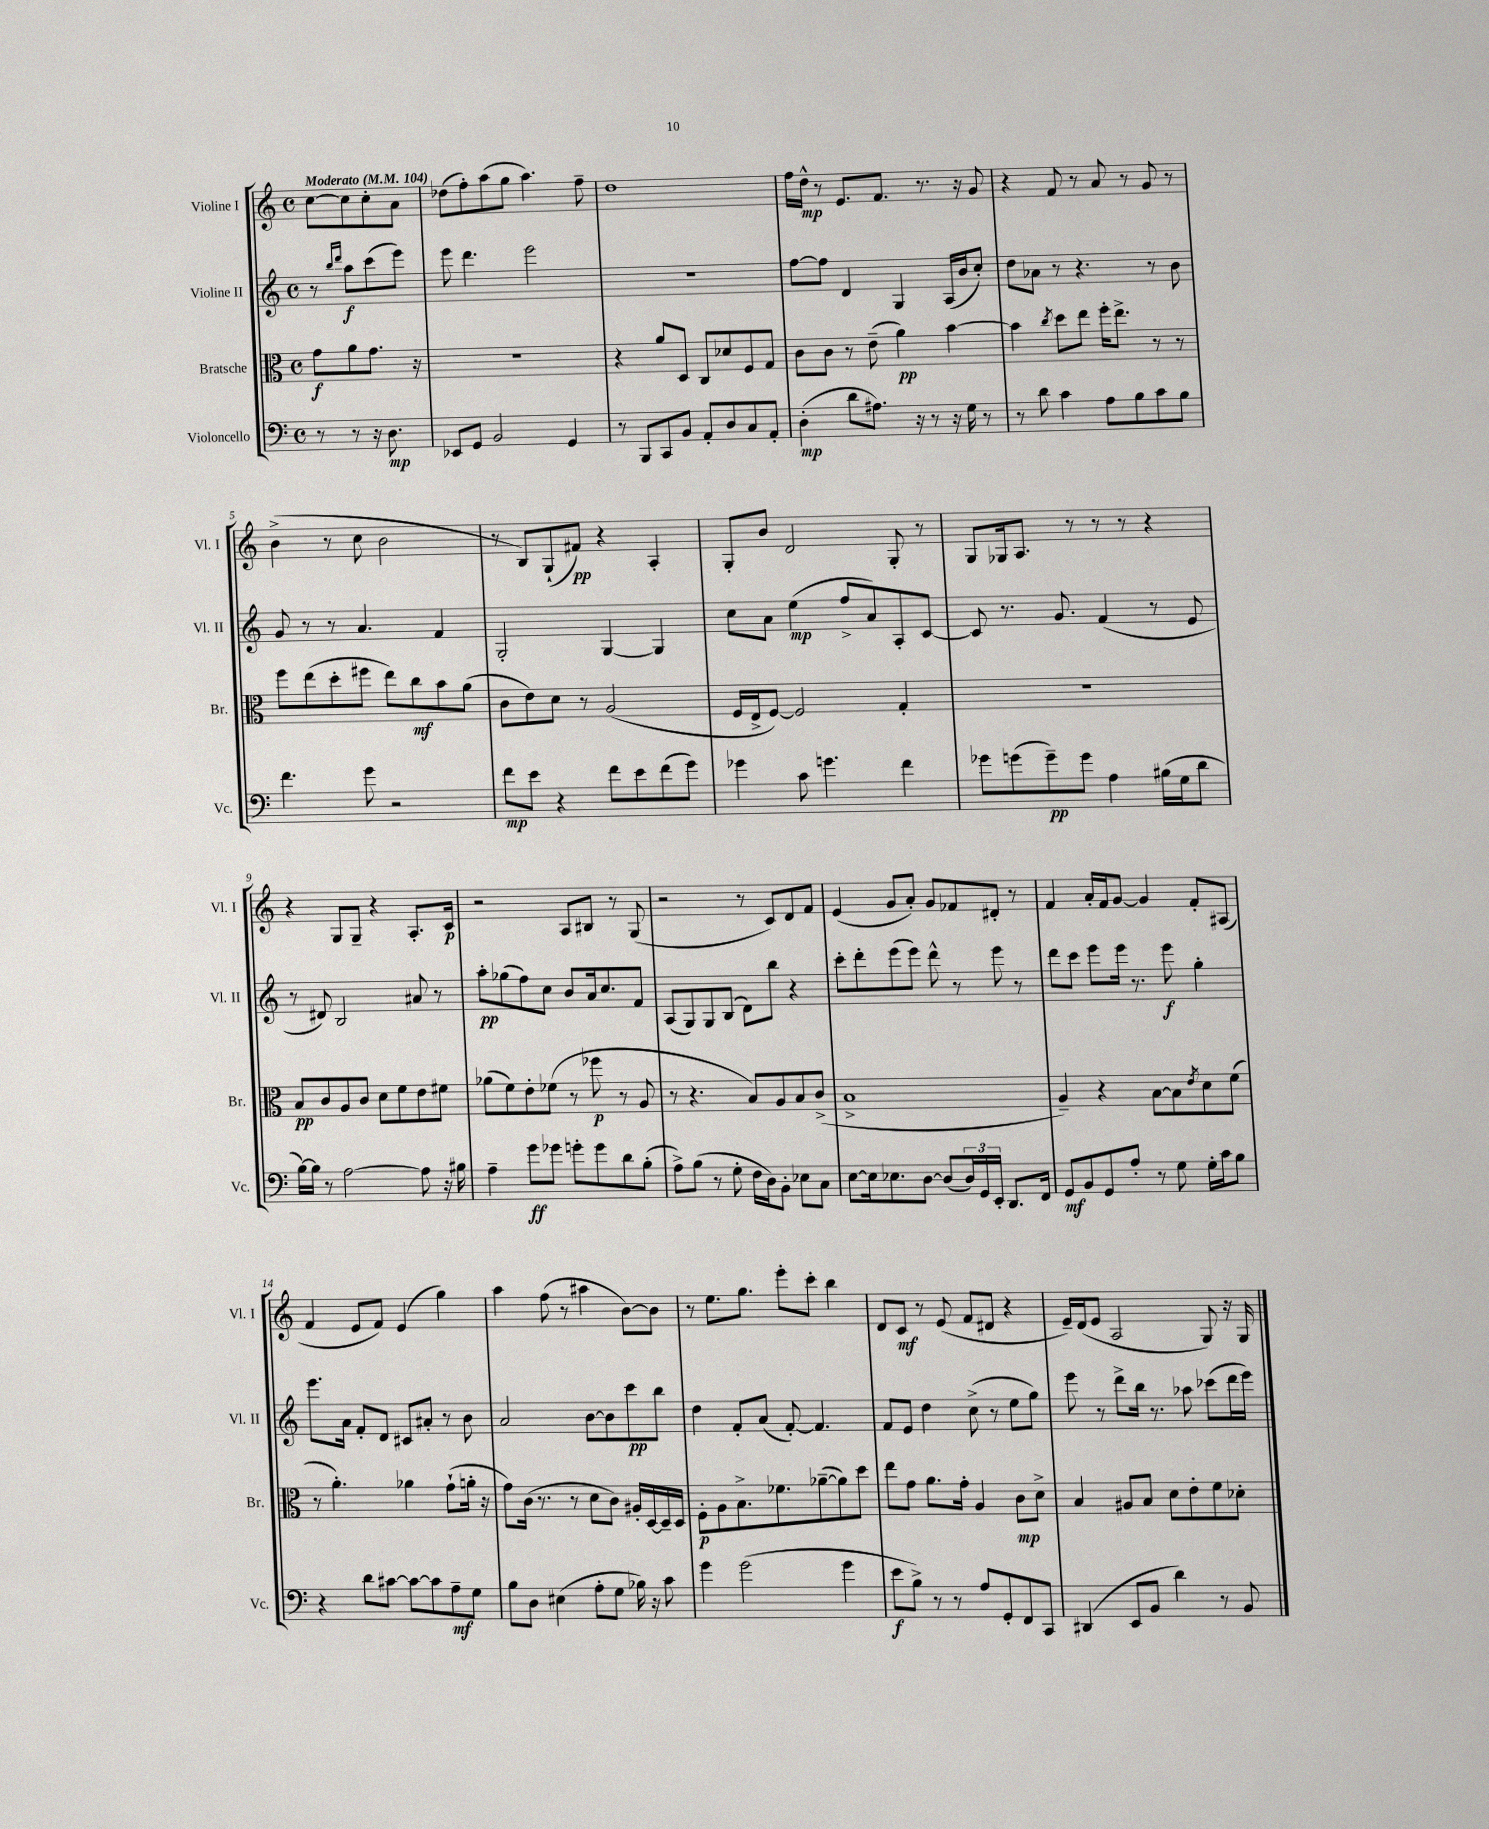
<<
\new StaffGroup <<
\new Staff = "s0" \with { instrumentName = "Violine I" shortInstrumentName = "Vl. I" } {
    \clef treble \key c \major \defaultTimeSignature \time 4/4 \partial 2 \tempo "Moderato" 4 = 104
    c''8~ c''8 c''8-. a'8 |
    des''8( f''8-.) a''8( g''8 a''4.) f''8-- |
    d''1 |
    f''16 d''16-^\mp r8 e'8. f'8. r8. r16 g'8 |
    r4 f'8 r8 a'8 r8 g'8 r8 |
    b'4->( r8 c''8 b'2 |
    r8 b8) g8-!( fis'8\pp) r4 a4-. |
    g8-. b'8 d'2 g8-. r8 |
    g8 ges16 a8. r8 r8 r8 r4 |
    r4 g8 g8-- r4 a8.-. c'16\p |
    r2 a8 bis8 r8 g8( |
    r2 r8 c'8) d'8 f'8 |
    e'4( g'8 a'8-.) g'8 fes'8 dis'8-. r8 |
    f'4 a'16-. f'16 g'8~ g'4 f'8-. ais8( |
    f'4 e'8 f'8) e'4( g''4) |
    a''4 f''8( r8 ais''4 b'8~) b'8 |
    r8 e''8. g''8. e'''8-. c'''8-. b''4 |
    d'8 c'8\mf r8 e'8( f'8 dis'8 r4 |
    e'16--) d'16( e'8 a2 g8) r16 g16 \bar "|." |
}
\new Staff = "s1" \with { instrumentName = "Violine II" shortInstrumentName = "Vl. II" } {
    \clef treble \key c \major \defaultTimeSignature \time 4/4 \partial 2
    r8 \grace { b''16 d'''16 } a''8\f c'''8( e'''8) |
    e'''8 d'''4. e'''2 |
    R1 |
    f''8~ f''8 d'4 g4 a16( b'16 c''8-.) |
    d''8 aes'8 r8 r4. r8 b'8 |
    g'8 r8 r8 a'4. f'4 |
    g2-. g4~ g4 |
    c''8 a'8 e''4\mp( f''8-> a'8) a8-. c'8~ |
    c'8 r8. g'8. f'4( r8 e'8 |
    r8 dis'8) b2 ais'8 r8 |
    a''8-.\pp ges''8( f''8) c''8 b'8 a'16 c''8. f'8 |
    a8( g8) g8 b8( d'8) b''8 r4 |
    c'''8-. d'''8-. e'''8( e'''8) d'''8-^ r8 e'''8 r8 |
    d'''8 c'''8 e'''8 e'''16 r8. e'''8\f g''4-. |
    e'''8. a'16 f'8-. d'8 cis'8 ais'8-. r8 b'8 |
    a'2 b'8~ b'8 c'''8\pp b''8 |
    d''4 f'8-. a'8( f'8~-.) f'4. |
    f'8 e'8 d''4 c''8->( r8 e''8 g''8) |
    e'''8 r8 d'''8-> b''16 r8. aes''8 ces'''8( d'''16 e'''16) \bar "|." |
}
\new Staff = "s2" \with { instrumentName = "Bratsche" shortInstrumentName = "Br." } {
    \clef alto \key c \major \defaultTimeSignature \time 4/4 \partial 2
    g'8\f a'8 g'8. r16 |
    R1 |
    r4 a'8 d8 c8 des'8 f8 g8 |
    c'8 c'8 r8 e'8--( a'4\pp) b'4~ |
    b'4 \acciaccatura { c''8 } d''8 e''8 f''16-. e''8.-> r8 r8 |
    f''8 e''8( d''8-. fis''8 e''8) c''8\mf b'8 a'8( |
    c'8 e'8) d'8 r8 a2( |
    f16 e16-> f8~) f2 g4-. |
    R1 |
    b8\pp c'8 a8 c'8 d'8 f'8 e'8 fis'8 |
    aes'8( f'8) e'8-. fes'8( r8 fes''8\p r8 a8 |
    r8 r4. b8) a8 b8 c'8->( |
    b1-> |
    a4--) r4 b8~ b8 \acciaccatura { e'8 } d'8 f'8( |
    r8 a'4.-.) aes'4 g'8-!( a'16-. r16 |
    g'8) c'16( r8. r8 d'8 c'8) ais16-. d16~ d16-- d16 |
    f8-.\p a8 b8.-> fes'8. aes'8~--( aes'8) d''8 |
    e''8 g'8 a'8. g'16-. a4 c'8\mp d'8-> |
    b4 ais8 b8 d'8 e'8-. f'8 des'8-. \bar "|." |
}
\new Staff = "s3" \with { instrumentName = "Violoncello" shortInstrumentName = "Vc." } {
    \clef bass \key c \major \defaultTimeSignature \time 4/4 \partial 2
    r8 r8 r16 d8.\mp |
    ees,8 g,8 b,2 g,4 |
    r8 b,,8 c,8 b,8 a,8-. d8 c8 a,8-. |
    d4-.\mp( d'8 ais8.) r16 r8 r16 g16 r8 |
    r8 d'8 c'4 a8 b8 c'8 b8 |
    f'4. g'8 r2 |
    f'8\mp e'8 r4 f'8 e'8 f'8( g'8) |
    ges'4 c'8 g'4. f'4 |
    ges'8 g'8( g'8--\pp) g'8 a4 bis16( g16 d'8 |
    b16~) b16 r8 a2~ a8 r16 bis16 |
    a4-- g'8\ff ges'8 g'8-. g'8 d'8 b8-.( |
    a8->) b8( r8 g8-. f16 d16) b,8-. ees8 c8 |
    e8~ e16 ees8. d8~ d8( \tuplet 3/2 { d16) g,16 e,16-. } d,8. f,16 |
    g,8\mf b,8 g,8 a8-. r8 g8 g16-. c'16 b8 |
    r4 d'8 cis'8~ cis'8~ cis'8 a8--\mf g8 |
    b8 d8 eis4( a8-. g8 bes16) r16 c'8 |
    g'4 g'2( g'4 |
    e'8\f b8->) r8 r8 a8 g,8-. f,8 c,8 |
    dis,4( e,8 b,8 d'4) r8 b,8 \bar "|." |
}
>>
>>
